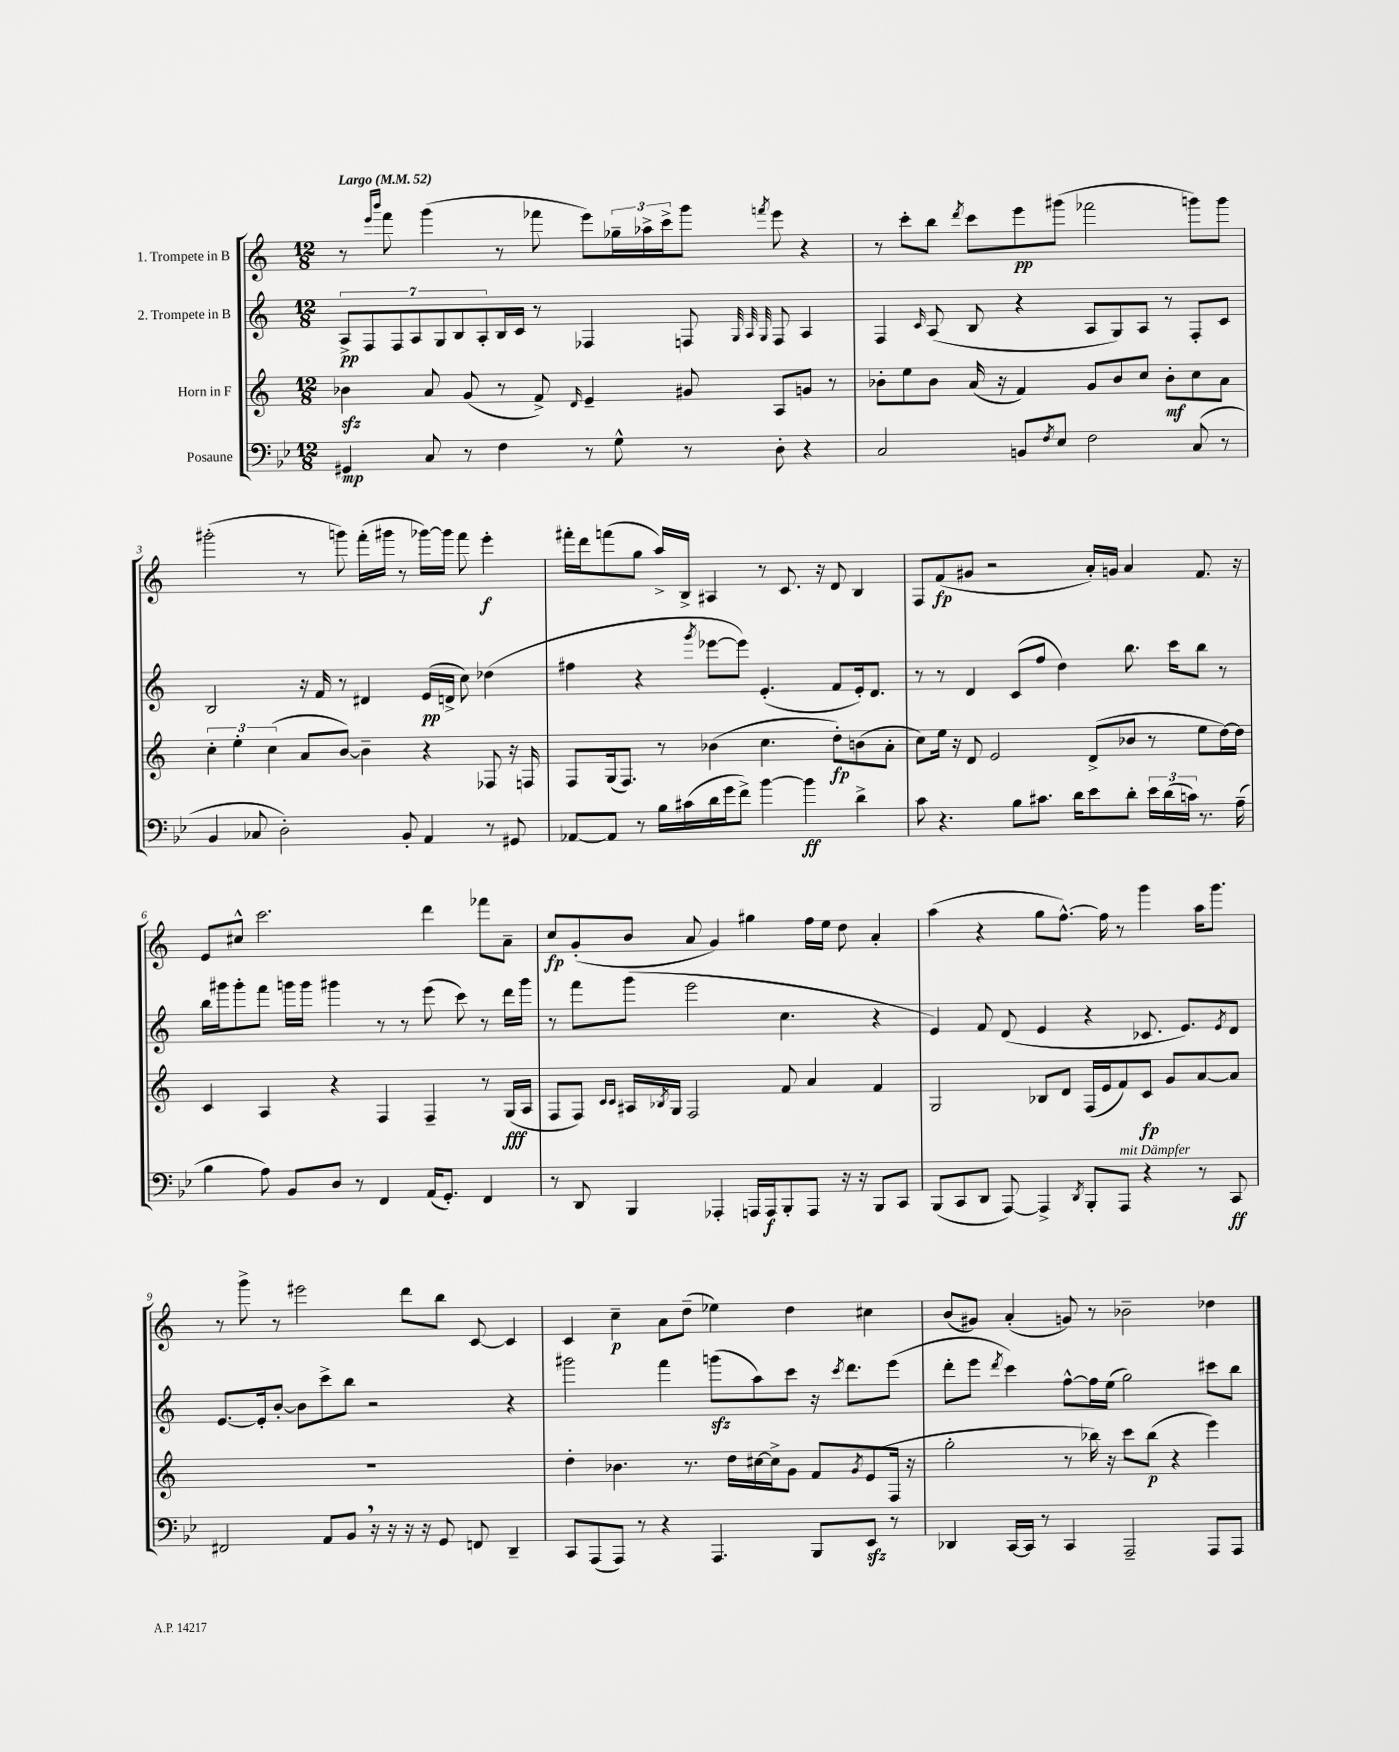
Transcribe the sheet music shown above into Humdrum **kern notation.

**kern	**kern	**kern	**kern
*staff4	*staff3	*staff2	*staff1
*clefF4	*clefG2	*clefG2	*clefG2
*k[b-e-]	*k[]	*k[]	*k[]
*M12/8	*M12/8	*M12/8	*M12/8
*MM52	*MM52	*MM52	*MM52
4GG#	4b-	14A^	8r
.	.	14F	.
.	.	.	16qqeee
.	.	.	16qqbbb
.	.	.	8fff
.	.	14F	.
.	.	14A	.
8C	8a	.	(4ggg
.	.	14G	.
.	.	14B	.
8r	(8g	.	.
.	.	14A'	.
4F	8r	16B	8r
.	.	16c	.
.	8f^)	8r	8fff-
.	16qqd	.	.
8r	4e~	4F-	8eee)
8G^^	.	.	24gg-~
.	.	.	24aa-^
.	.	.	24ccc^
8r	8g#	8F	8ggg
.	.	32qqG	.
.	.	32qqA	.
.	.	32qqG	8qfff
8D'	8A	8F	8eee
4r	8g	4A	4r
.	8r	.	.
=	=	=	=
2C	8b-'	4F	8r
.	8ee	.	8ccc'
.	.	16qqc	.
.	8b-	(8A	8bb
.	.	.	8qddd
.	(16a	8B	8ccc
.	16r	.	.
8BB	4f)	4r	8eee
8qF	.	.	.
8E-	.	.	(8ggg#
2F	8g	8A	2fff-
.	8b-	8G)	.
.	8cc	8A	.
.	8b-'	8r	.
(8C	8cc	8F'	8ggg)
8r	8a	8c	8ggg
=	=	=	=
4BB-	6cc'	2B	(2ggg#'
.	6ee'	.	.
8C-	.	.	.
.	(6cc	.	.
2D')	.	.	.
.	8a	16r	8r
.	.	16f	.
.	[8b)	8r	8ggg)
.	4b~]	4d#	(16fff'
.	.	.	16ggg#
8BB-'	.	.	8r
4AA	4r	(16e	[16ggg-)
.	.	16d^	16ggg-]
.	.	8cc)	8fff
8r	8F-	(4dd-	4eee'
8GG#	16r	.	.
.	16F	.	.
=	=	=	=
[8AA-	8F	4ff#	16fff#'
.	.	.	16ddd
8AA-]	(16G	.	(8fff
.	8.F)	.	.
8r	.	4r	8gg
16B-	8r	.	16aa^)
(16c#	.	.	16B^
.	.	8qggg	.
16d	(4b-	[8eee-	4A#
16g	.	.	.
8f^)	.	8eee-])	.
[4b-	4.cc	(4.e'	8r
.	.	.	8.c
4b-]	.	.	.
.	.	.	16r
.	8dd')	8f	8d
4d^	(8b	16e')	4B
.	.	8.d	.
.	8a'	.	.
=	=	=	=
8c	8cc)	8r	8F
4.r	16ee	8r	(8f
.	16r	.	.
.	8d	4d	8g#
.	2e	.	2r
8B-	.	(8c	.
8.c#	.	8ff	.
.	.	4dd)	.
16d	.	.	.
8e-	(8d^	.	16a')
.	.	.	16g
8d'	8b-	8.bb	4a
24e-	8r	.	.
(24d	.	.	.
.	.	16ccc	.
24c)	.	.	.
8.r	8ee	8bb	8.f
.	[16dd)	8r	.
(16A~	16dd]	.	16r
=	=	=	=
4B-	4c	16bb	8e
.	.	16ggg#	.
.	.	8ggg#'	8cc#^^
8A)	4A	8fff	2.ccc
8BB-	.	16ggg	.
.	.	16ggg	.
8D	4r	4ggg#	.
8r	.	.	.
4FF	4F	8r	.
.	.	8r	.
(16AA	4F~	(8eee	4ddd
8.GG')	.	.	.
.	.	8ccc)	.
4FF	8r	8r	8fff-
.	(16G	16ddd	8a~
.	16A	16ggg#	.
=	=	=	=
8r	8F	8r	8cc
8DD	8F)	8fff	(8g'
.	16qqc	.	.
.	16qqc	.	.
4BBB-	16A#	(8ggg	8b
.	8qB-	.	.
.	16G	.	.
.	2F	2eee	8a
4AAA-'	.	.	4g)
16AAA	.	.	4gg#
16AAA	.	.	.
8BBB-'	8f	4.cc	.
8AAA	4a	.	16ff
.	.	.	16ee
16r	.	.	8dd
16r	.	.	.
8BBB-	4f	4r	4a'
8CC	.	.	.
=	=	=	=
(8BBB-	2G	4e)	(4aa
8CC	.	.	.
8DD	.	8f	4r
[8AAA)	.	(8d	.
4AAA^]	8B-	4e	8gg
.	8d	.	[8.ff^^)
8qDD	.	.	.
8BBB-'	(16F	4r	.
.	16e	.	16ff]
8AAA	8f)	.	8r
4r	8c	8.c-	4ggg
.	8g	.	.
.	.	8.e)	.
8r	[8a	.	16aa
.	.	.	8.ggg
.	.	8qe	.
8CC	8a]	8d	.
=	=	=	=
2FF#	1.r	[8.e	8r
.	.	.	8ggg^
.	.	16e']	.
.	.	[8b'	8r
.	.	8b]	2eee#
8AA	.	8ccc^	.
8BB-	.	8bb	.
16r	.	2r	.
16r	.	.	.
16r	.	.	8ddd
16r	.	.	.
8GG	.	.	8bb
8FF	.	.	[8c
4DD~	.	4r	4c]
=	=	=	=
8CC	4dd'	2ggg#	4c
(8AAA	.	.	.
8AAA)	4.b-	.	4cc~
8r	.	.	.
4r	.	4fff	8a
.	8.r	.	(8dd~
4.AAA	.	(8ggg	4ee-)
.	16dd	.	.
.	[16cc#	8aa)	.
.	16cc#^]	.	.
.	8g	8ccc	4dd
8BBB-	8f	16r	.
.	.	8qccc	.
.	.	8.ddd	.
.	8qg	.	.
8EE-	(8e	.	4cc#
8r	16F	(8eee	.
.	16r	.	.
=	=	=	=
4DD-	2gg'	8ddd'	(8b
.	.	8eee	8g#)
.	.	8qddd	.
[16CC	.	4ccc)	(4a'
16CC]	.	.	.
8r	.	.	.
4CC	8r	[8ff^^	8g)
.	16bb-)	16ff]	8r
.	16r	(16ee	.
2AAA~	8ccc	2gg)	2b-~
.	(8bb-	.	.
.	4r	.	.
8AAA	4eee)	8ccc#	4dd-
8AAA	.	8bb	.
==	==	==	==
*-	*-	*-	*-
